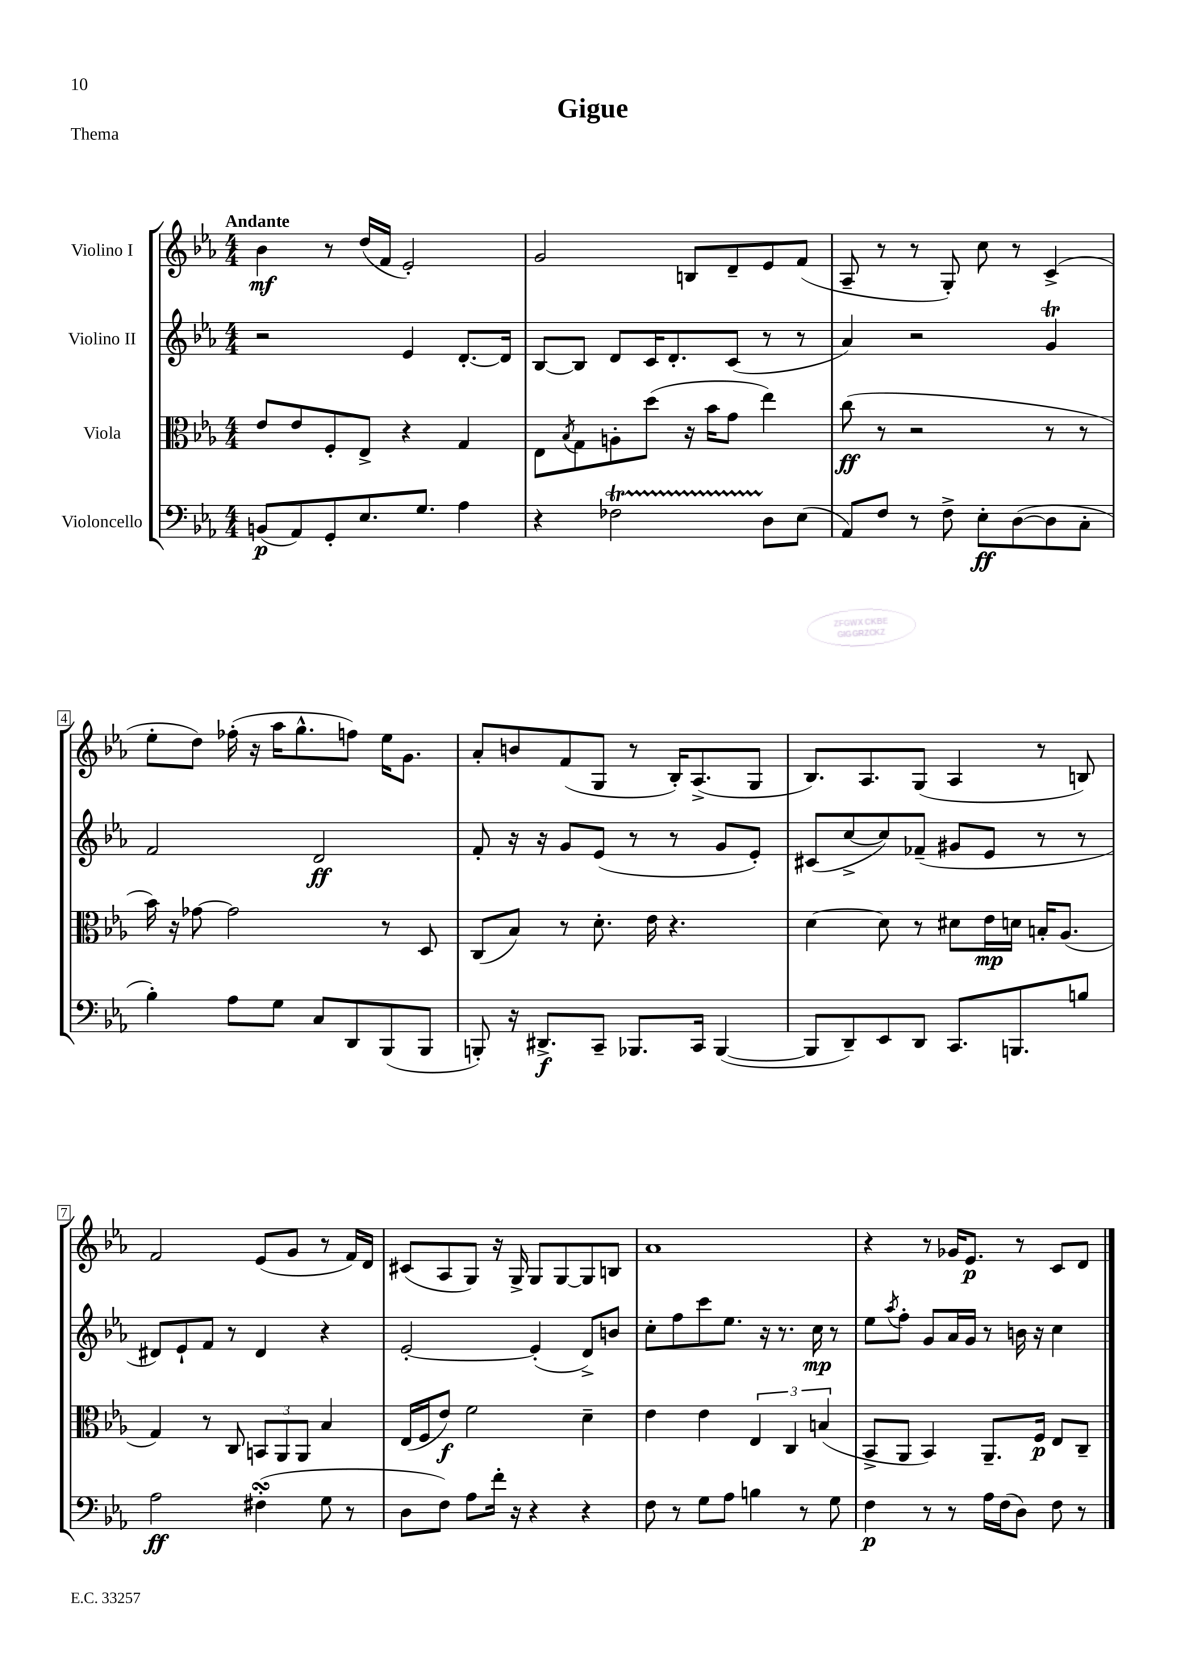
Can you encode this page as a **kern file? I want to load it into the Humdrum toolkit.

**kern	**kern	**kern	**kern
*staff4	*staff3	*staff2	*staff1
*clefF4	*clefC3	*clefG2	*clefG2
*k[b-e-a-]	*k[b-e-a-]	*k[b-e-a-]	*k[b-e-a-]
*M4/4	*M4/4	*M4/4	*M4/4
(8BB	8e-	2r	4b-
8AA-)	8e-	.	.
8GG'	8F'	.	8r
8.E-	8E-^	.	(16dd
.	.	.	16f
.	4r	4e-	2e-')
8.G	.	.	.
4A-	4G	[8.d'	.
.	.	16d]	.
=	=	=	=
4r	8E-	[8B-	2g
.	8qB-	.	.
.	8G	8B-]	.
2F-	8A'	8d	.
.	(8dd	16c	.
.	.	8.d'	.
.	16r	.	8B
.	16b-	.	.
.	8g	(8c	8d~
8D	4ee-)	8r	8e-
(8E-	.	8r	(8f
=	=	=	=
8AA-)	(8cc	4a-)	8A-~
8F	8r	.	8r
8r	2r	2r	8r
8F^	.	.	8G')
8E-'	.	.	8cc
([8D	.	.	8r
8D]	8r	4g	(4c^
8C'	8r	.	.
=	=	=	=
4B-')	16b-)	2f	8ee-'
.	16r	.	.
.	[8g-	.	8dd)
8A-	2g-]	.	(16ff-'
.	.	.	16r
8G	.	.	16aa-
.	.	.	8.gg^^
8C	.	2d	.
8DD	.	.	8ff)
(8BBB-	8r	.	16ee-
.	.	.	8.g
8BBB-	8D	.	.
=	=	=	=
8BBB')	(8C	8f'	8a-'
16r	8B-)	16r	8b
8.DD#^	.	16r	.
.	8r	8g	(8f
8CC~	8.d'	(8e-	8G
8.BBB-	.	8r	8r
.	16e-	.	.
.	4.r	8r	16B-')
16CC	.	.	(8.A-^
([4BBB-	.	8g	.
.	.	8e-')	8G
=	=	=	=
8BBB-]	[4d	(8c#	8.B-)
8DD~)	.	[8cc^	.
.	.	.	8.A-
8EE-	8d]	8cc])	.
8DD	8r	(8f-~	(8G
8.CC	8d#	8g#	4A-
.	16e-	8e-	.
8.BBB	16d	.	.
.	16B'	8r	8r
.	(8.A-	.	.
8B	.	8r	8B)
=	=	=	=
2A-	4G)	8d#)	2f
.	.	8e-`	.
.	8r	8f	.
.	8C	8r	.
(4F#'	12BB	4d#	(8e-
.	12AA-	.	.
.	.	.	8g
.	12AA-	.	.
8G	4B-	4r	8r
8r	.	.	16f)
.	.	.	16d
=	=	=	=
8D	(16E-	[2e-'	(8c#
.	16F	.	.
8F)	8e-)	.	8A-
8A-	2f	.	8G)
16f'	.	.	16r
16r	.	.	16G^
4r	.	(4e-']	8G
.	.	.	[8G
4r	4d~	8d^)	8G]
.	.	8b	8B
=	=	=	=
8F	4e-	8cc'	1a-
8r	.	8ff	.
8G	4e-	8ccc	.
8A-	.	8.ee-	.
4B	6E-	.	.
.	.	16r	.
.	.	8.r	.
.	6C	.	.
8r	.	.	.
.	.	16cc	.
.	(6B	.	.
8G	.	8r	.
=	=	=	=
4F	8BB-^	8ee-	4r
.	.	8qaa-	.
.	8AA-	8ff'	.
8r	4BB-)	8g	8r
8r	.	16a-	16g-
.	.	16g	8.e-
16A-	8.AA-~	8r	.
(16F	.	.	.
8D)	.	16b	8r
.	16F	16r	.
8F	8E-	4cc	8c
8r	8C~	.	8d
==	==	==	==
*-	*-	*-	*-
